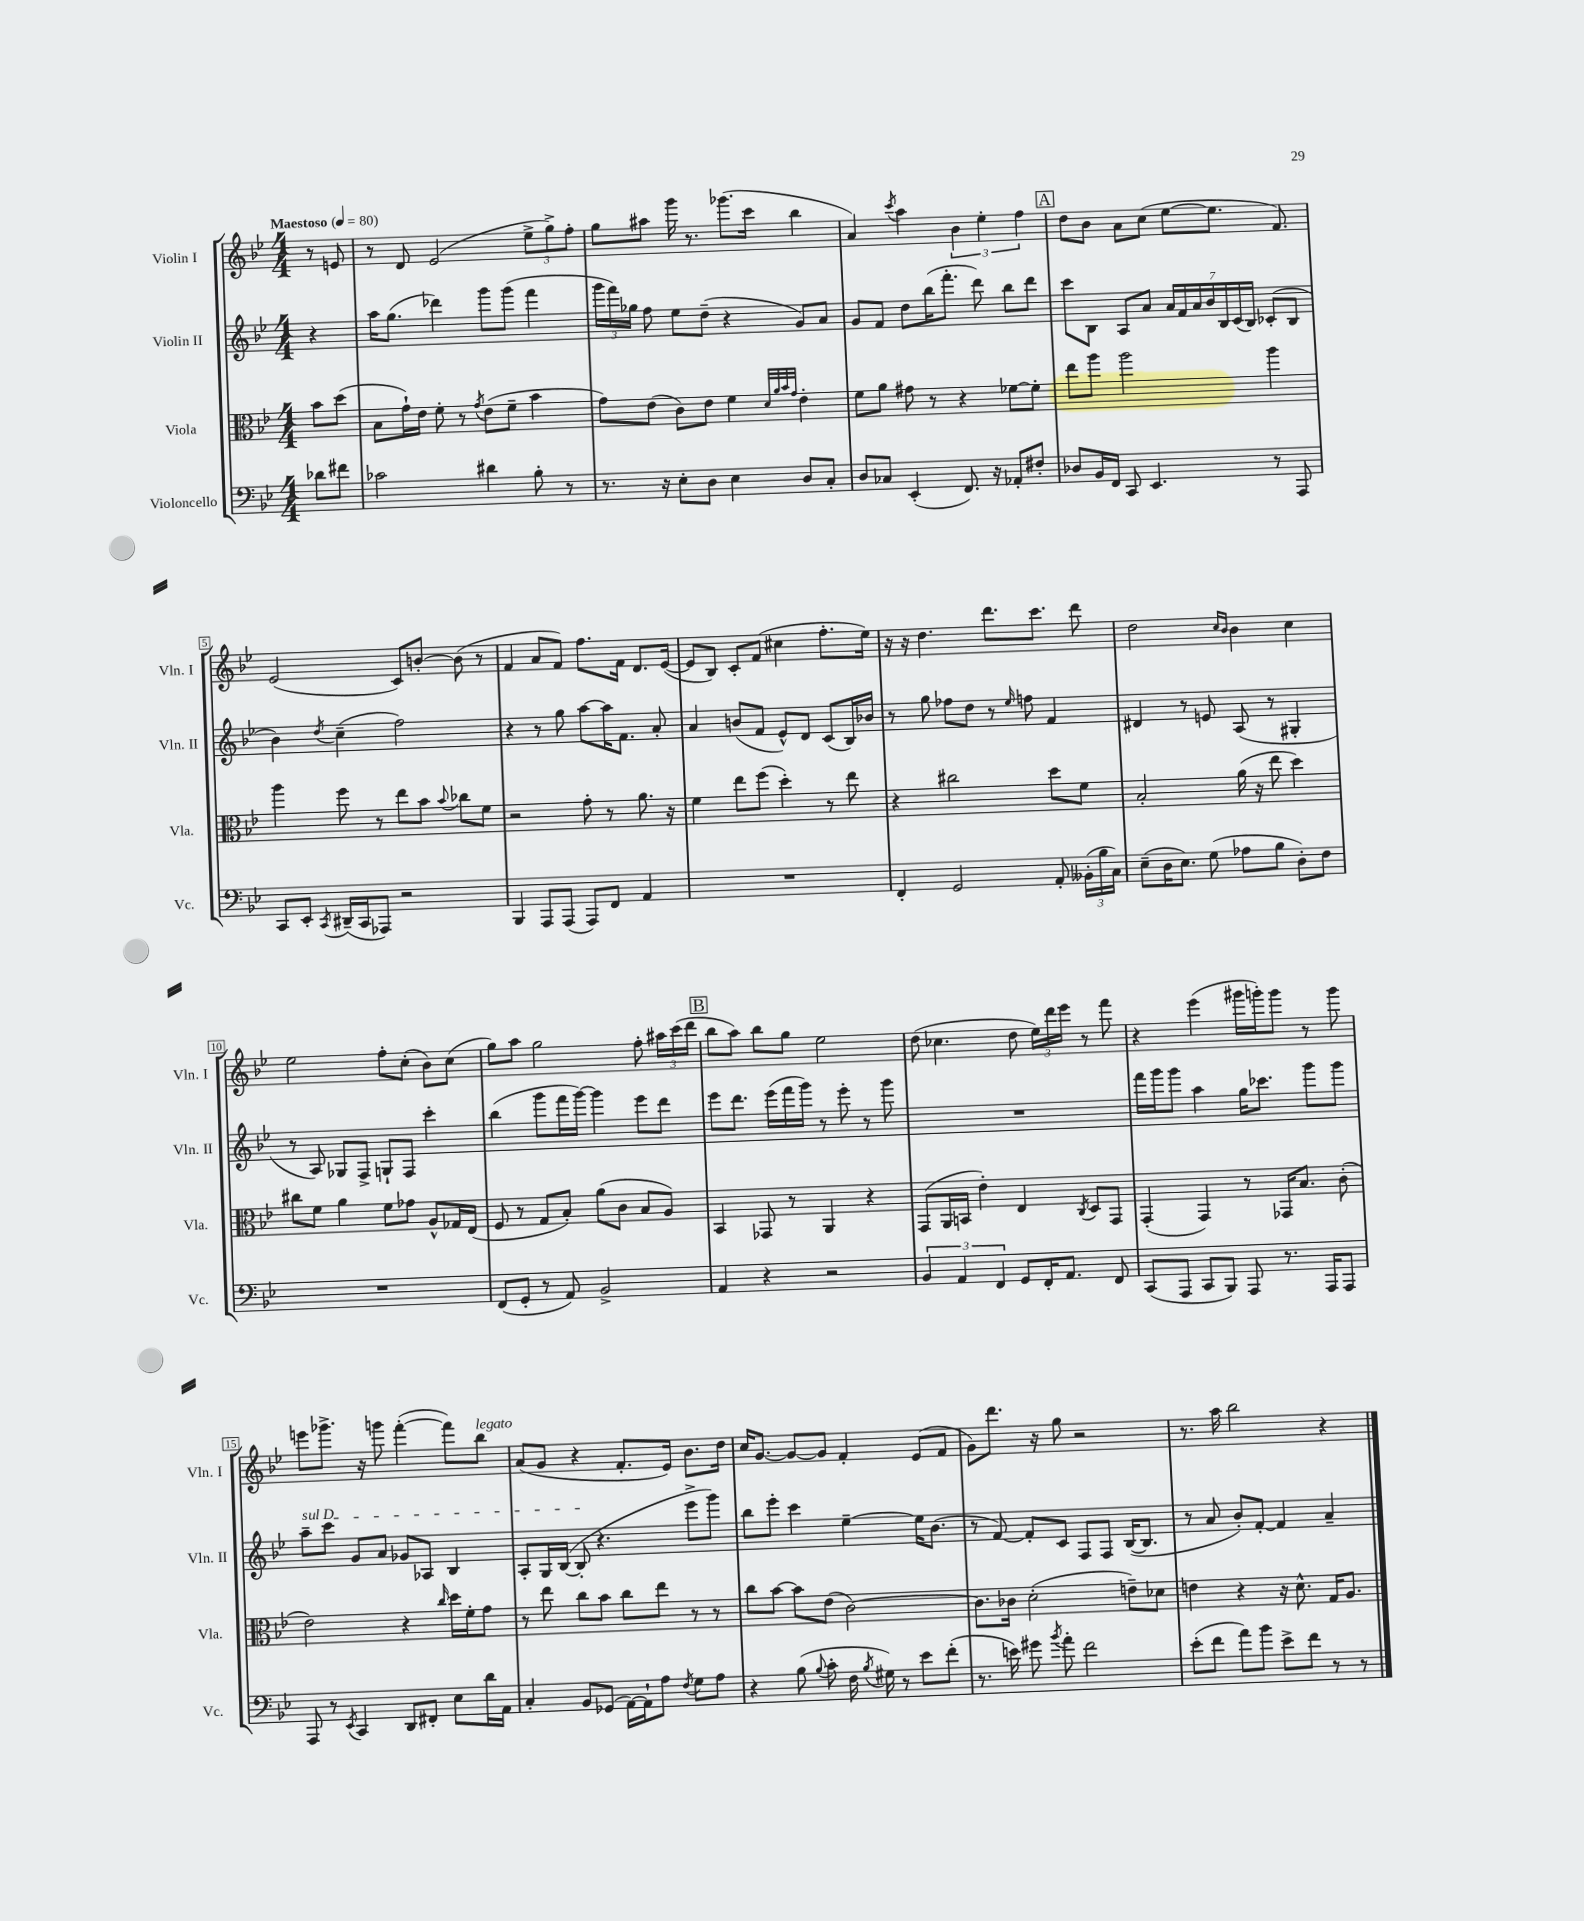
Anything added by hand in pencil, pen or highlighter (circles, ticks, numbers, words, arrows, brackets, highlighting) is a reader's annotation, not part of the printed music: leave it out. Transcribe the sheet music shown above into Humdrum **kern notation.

**kern	**kern	**kern	**kern
*staff4	*staff3	*staff2	*staff1
*clefF4	*clefC3	*clefG2	*clefG2
*k[b-e-]	*k[b-e-]	*k[b-e-]	*k[b-e-]
*M4/4	*M4/4	*M4/4	*M4/4
*MM80	*MM80	*MM80	*MM80
8d-	8b-	4r	8r
8f#	(8dd	.	8e
=	=	=	=
2c-	8B-	16aa	8r
.	.	(8.gg	.
.	16g`)	.	8d
.	16e-	.	.
.	8f'	4ddd-)	(2e-
.	8r	.	.
.	8qg	.	.
4d#	(8e-	8ggg	.
.	8f~	(8ggg	.
8B-'	4b-	4fff	12ee-^
.	.	.	12gg^)
8r	.	.	.
.	.	.	12ff'
=	=	=	=
8.r	8g)	24ggg	8gg
.	.	24fff)	.
.	.	24gg-	.
.	(8e-	8ff	8aa#
16r	.	.	.
8E-'	8c)	8ee-	16ggg
.	.	.	8.r
8D	8e-	(8dd~	.
4E-	4f	4r	(8.ggg-
.	.	.	16ccc
.	32qqd	.	.
.	32qqa	.	.
.	32qqb-	.	.
.	32qqg	.	.
8D	4e-'	8g)	4bb-
8C'	.	8a	.
=	=	=	=
8D	8f	8g	4a)
8C-	8a	8f	.
.	.	.	8qccc
(4EE-'	8g#	8dd	4aa
.	8r	(16bb-	.
.	.	8.fff'	.
8.FF)	4r	.	6b-
.	.	8ddd)	.
.	.	.	6ee-'
16r	.	.	.
8AA-'	[8f-	8bb-	.
.	.	.	6ff
8F#'	8f-']	8ddd	.
=	=	=	=
8D-	8ee-	8ccc	8dd
16BB-	8aa	8B-	8b-
16FF	.	.	.
8CC	2aa	8A	8a
4.EE-	.	8a	(8cc
.	.	28a	[8ee-
.	.	28f	.
.	.	28a	.
.	.	28b-	.
.	.	.	8.ee-]
.	.	28B-	.
.	.	(28c	.
.	.	28B-)	.
8r	4aa	(8c-'	.
.	.	.	8.f)
8AAA	.	8B-	.
=	=	=	=
8CC	4aa	4b-)	(2e-
8EE-'	.	.	.
8qCC	.	8qdd	.
(16DD#~	8ff	(4cc~	.
16CC	.	.	.
8AAA-)	8r	.	.
2r	8ee-	2ff)	8c)
.	8b-	.	[8b'
.	8qqb-	.	.
.	8cc-	.	(8b]
.	8f	.	8r
=	=	=	=
4BBB-	2r	4r	4f
8AAA	.	8r	8a
(8AAA	.	8gg	8f)
8AAA)	8g'	[8aa	8.ff
8FF	8r	16aa]	.
.	.	8.f	16f
4AA	8.a	.	8.d
.	.	8a'	.
.	16r	.	([16e-
=	=	=	=
1r	4f	4a	8e-]
.	.	.	8B-)
.	8ee-	(8b	8c'
.	(8ff	8f	(8f
.	4dd')	8e-^^)	4cc#
.	.	8d	.
.	8r	(8c	8.ff'
.	8ee-	16B-)	.
.	.	16b-	16ee-)
=	=	=	=
4FF'	4r	8r	16r
.	.	.	16r
.	.	8gg	4.dd
2GG	2cc#	8ff-	.
.	.	8dd	.
.	.	8r	8.ddd
.	.	16qqee-	.
.	.	8ff	.
.	.	.	8.ccc
8AA'	8dd	4f	.
(24BB--'	8f	.	8ddd
24B-	.	.	.
24C)	.	.	.
=	=	=	=
(8E-~	2B-'	4d#	2dd
16D	.	.	.
8.E-)	.	.	.
.	.	8r	.
(8G	.	8e	.
.	.	.	16qqcc
.	.	.	16qqb-
8A-	(16a	(8A	4b-
.	16r	.	.
8B-	8ee-	8r	.
8D')	4dd)	4G#'	4cc
8F	.	.	.
=	=	=	=
1r	8cc#	8r	2ee-
.	8f	8A)	.
.	4a	8G-	.
.	.	8F^	.
.	8f	8G`	8ff'
.	8g-	8F	(8cc'
.	8A^^	4ccc'	8b-)
.	16G-	.	(8cc
.	(16E-	.	.
=	=	=	=
(8FF	8F	(4bb-	8gg)
8GG'	8r	.	8aa
8r	8G	8ggg	2gg
8AA)	8B-')	16fff	.
.	.	[16ggg)	.
2BB-^	(8a	4ggg]	.
.	8c	.	.
.	8B-	8eee-	8ff'
.	8A)	8ddd	24aa#
.	.	.	(24ccc
.	.	.	24ddd
=	=	=	=
4AA	4BB-	8eee-	8bb-
.	.	8.ddd	8aa)
4r	8GG-	.	8bb-
.	.	(16eee-	.
.	8r	16fff	8gg
.	.	16ggg)	.
2r	4AA	8r	2ee-
.	.	8eee-'	.
.	4r	8r	.
.	.	8ggg	.
=	=	=	=
6BB-	(8GG	1r	(8dd
.	16AA	.	4.cc-
6AA	.	.	.
.	16BB	.	.
.	4e-')	.	.
6FF	.	.	.
8GG	4E-	.	8dd
16FF'	.	.	24ee-)
.	.	.	24ddd
8.AA	.	.	.
.	.	.	24eee-
.	8qC	.	.
.	8D	.	8r
8FF	8GG	.	8fff
=	=	=	=
(8CC	(4GG'	16fff	4r
.	.	16ggg	.
8AAA	.	8ggg	.
8CC	4GG)	4aa	(4eee-
8BBB-)	.	.	.
8AAA	8r	16gg	16ggg#
.	.	8.ccc-	16ggg')
8.r	16GG-	.	8ggg
.	8.B-	.	.
.	.	8ggg	8r
16AAA	.	.	.
8AAA	(8c'	8ggg	8ggg
=	=	=	=
8AAA	2e-)	8aa~	8eee
8r	.	8ccc	8.ggg-^
8qEE-	.	.	.
4CC	.	8g	.
.	.	.	16r
.	.	8a	8ggg
8DD	4r	8g-	([4fff'
8FF#'	.	8A-	.
.	16qqcc	.	.
8E-	16dd	4B-	8fff])
.	16f'	.	.
16d	8g	.	8bb-
16AA	.	.	.
=	=	=	=
4C'	8r	8A'	(8a
.	8ee-	16G	8g
.	.	([16B-	.
8BB-	8cc	8B-']	4r
(8GG-	8b-	4.r	.
[16AA)	8cc	.	8.f'
16AA`]	.	.	.
8A	8ee-	.	.
.	.	.	16e-)
8qF	.	.	.
8G	8r	8eee-^	8.b-
8A	8r	8ggg)	.
.	.	.	16dd
=	=	=	=
4r	8cc	8bb-	16cc
.	.	.	[8.g
.	[8b-	8eee-'	.
(8B-	8b-]	4ccc	8g_
8qqB-	.	.	.
8c'	(8e-	.	8g]
16F	[2c)	[4ee-~	4f'
8qB-	.	.	.
16G#)	.	.	.
8r	.	.	.
8e-	.	16ee-]	(8e-
.	.	(8.b-	.
(8f'	.	.	8f
=	=	=	=
8.r	8.c]	8r	8g)
.	.	[8f)	8.ddd
16e)	16c-	.	.
8g#	(2d'	8f']	.
.	.	.	16r
8qb-	.	.	.
8a'	.	8c	8gg
2f	.	8F	2r
.	.	8F	.
.	8e~)	([16B-	.
.	.	8.B-]	.
.	8d-	.	.
=	=	=	=
(8e-'	4e	8r	8.r
8f	.	8a	.
.	.	.	16aa
8a)	4r	8b-')	2bb-
8b-	.	[8f'	.
8e-^	16r	4f]	.
.	8.d^^	.	.
8f	.	.	.
8r	16G	4a~	4r
.	8.A	.	.
8r	.	.	.
==	==	==	==
*-	*-	*-	*-
